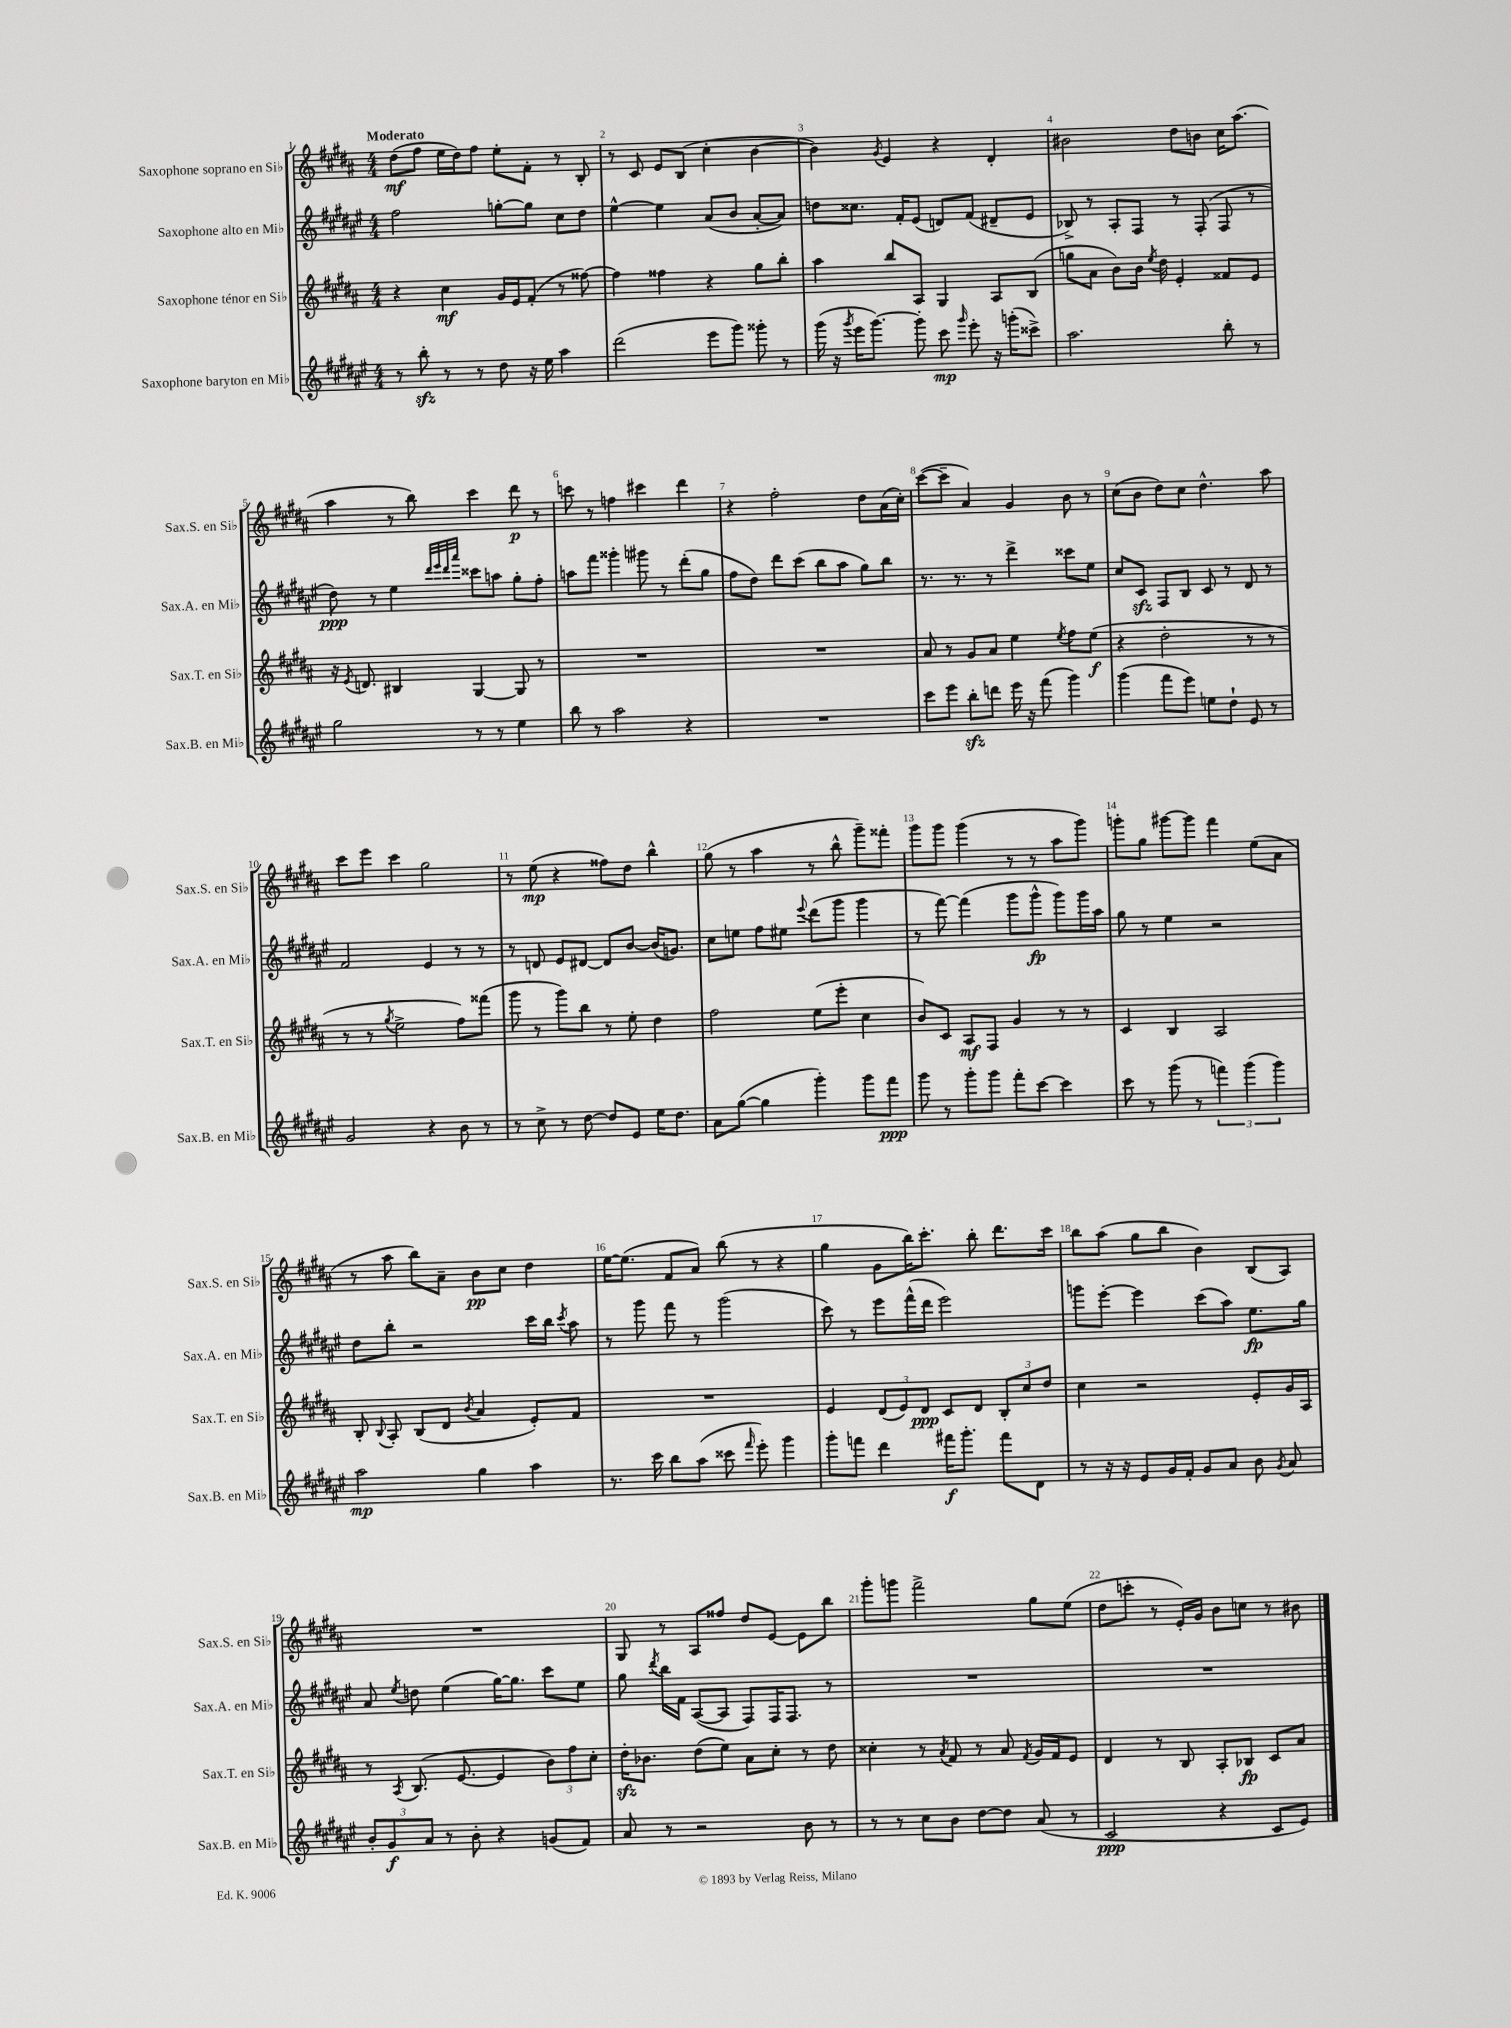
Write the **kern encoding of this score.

**kern	**dynam	**kern	**dynam	**kern	**dynam	**kern	**dynam
*part4	*part4	*part3	*part3	*part2	*part2	*part1	*part1
*staff4	*staff4	*staff3	*staff3	*staff2	*staff2	*staff1	*staff1
*I"Saxophone baryton en Mi♭	*	*I"Saxophone ténor en Si♭	*	*I"Saxophone alto en Mi♭	*	*I"Saxophone soprano en Si♭	*
*I'Sax.B. en Mi♭	*	*I'Sax.T. en Si♭	*	*I'Sax.A. en Mi♭	*	*I'Sax.S. en Si♭	*
*clefG2	*	*clefG2	*	*clefG2	*	*clefG2	*
*k[f#c#g#d#a#e#]	*	*k[f#c#g#d#a#]	*	*k[f#c#g#d#a#e#]	*	*k[f#c#g#d#a#]	*
*M4/4	*	*M4/4	*	*M4/4	*	*M4/4	*
=1	=1	=1	=1	=1	=1	=1	=1
!	!	!	!	!	!	!LO:TX:a:B:t=Moderato	!
8r	.	4r	.	2ff#\	.	(8dd#\L	mf
8bbzz'\	.	.	.	.	.	8ff#\J	.
8r	.	4cc#\	mf	.	.	16ee\LL	.
.	.	.	.	.	.	16dd#\J)	.
8r	.	.	.	.	.	8ff#\J	.
8dd#\	.	16g#/LL	.	[8ggn'\L	.	8ee'\L	.
.	.	16e/J	.	.	.	.	.
16r	.	(8f#'/J	.	8gg\J]	.	8f#'\J	.
16ee#\	.	.	.	.	.	.	.
4aa#\	.	8r	.	8cc#\L	.	8r	.
.	.	[8ff##X\)	.	8dd#\J	.	8B'/	.
=2	=2	=2	=2	=2	=2	=2	=2
(2ddd#\	.	4ff##\]	.	[4ee#^^\	.	8r	.
.	.	.	.	.	.	8c#/	.
.	.	4ff##X\	.	4ee#\]	.	8e/L	.
.	.	.	.	.	.	(8B/J	.
8eee#\L	.	4r	.	(8a#/L	.	4cc#'\	.
8ggg#\J)	.	.	.	8b/J	.	.	.
8ggg##X'\	.	8gg#\L	.	[8a#'/L	.	[4b\	.
8r	.	8bb'\J	.	8a#/J])	.	.	.
=3	=3	=3	=3	=3	=3	=3	=3
(16ggg#\	.	4aa#\	.	8ddn\L	.	4b\])	.
16r	.	.	.	.	.	.	.
8qggg#/	.	.	.	.	.	.	.
16eee#\KL	.	.	.	8.cc##X\J	.	.	.
[8.ggg#\J)	.	.	.	.	.	.	.
.	.	.	.	.	.	8qg#/	.
.	.	8bb/L	.	.	.	4e/	.
.	.	.	.	16f#'/KL	.	.	.
8ggg#'\]	.	8A#/J	.	(8e#/J	.	.	.
8ccc#\	mp	4G#/	.	8dn/L)	.	4r	.
16qqggg#/	.	.	.	.	.	.	.
8eee#'\	.	.	.	(8f#/J	.	.	.
16r	.	8A#/L	.	8d#X~/L	.	4d#'/	.
(16gggn'\KL	.	.	.	.	.	.	.
8ccc##X^\J)	.	(8B/J	.	8e#/J	.	.	.
=4	=4	=4	=4	=4	=4	=4	=4
2.aa#\	.	8ggn\L	.	8B-X^/)	.	2b#X\	.
.	.	8a#\J	.	8r	.	.	.
.	.	8b\L)	.	8A#'/L	.	.	.
.	.	16b\Jk	.	8F#/J	.	.	.
.	.	8qee/	.	.	.	.	.
.	.	16dd#\	.	.	.	.	.
.	.	4e'/	.	8r	.	8dd#\L	.
.	.	.	.	(8F#'/	.	8bn\J	.
8bb'\	.	8f##X/L	.	8F#/	.	16cc#\KL	.
.	.	.	.	.	.	(8.aa#\J	.
8r	.	8e/J	.	8r	.	.	.
!!LO:LB:g=z
=5	=5	=5	=5	=5	=5	=5	=5
2gg#\	.	16r	.	8dd#\)	ppp	4aa#\	.
.	.	8qe/	.	.	.	.	.
.	.	8.dn/	.	.	.	.	.
.	.	.	.	8r	.	.	.
.	.	4B#X/	.	4ee#\	.	8r	.
.	.	.	.	.	.	8bb\)	.
.	.	.	.	32qqddd#/LLL	.	.	.
.	.	.	.	32qqeee#/	.	.	.
.	.	.	.	32qqddd#/	.	.	.
.	.	.	.	32qqaaa#/JJJ	.	.	.
8r	.	[4G#/	.	8ccc##X\L	.	4ccc#\	.
8r	.	.	.	8aan\J	.	.	.
4ee#\	.	8G#/]	.	8gg#'\L	.	8ddd#\	p
.	.	8r	.	8ff#'\J	.	8r	.
=6	=6	=6	=6	=6	=6	=6	=6
8bb\	.	1r	.	8aan\L	.	8cccn\	.
8r	.	.	.	8fff#\J	.	8r	.
2aa#\	.	.	.	4ggg##X'\	.	4ffn\	.
.	.	.	.	8ggg#X\	.	4ccc#X\	.
.	.	.	.	8r	.	.	.
4r	.	.	.	(8ddd#'\L	.	4ddd#\	.
.	.	.	.	8gg#\J	.	.	.
=7	=7	=7	=7	=7	=7	=7	=7
1r	.	1r	.	8ff#\L	.	4r	.
.	.	.	.	8dd#\J)	.	.	.
.	.	.	.	8ddd#\L	.	2ff#'\	.
.	.	.	.	(8ccc#\J	.	.	.
.	.	.	.	8bb\L	.	.	.
.	.	.	.	8aa#\J	.	.	.
.	.	.	.	8gg#\L)	.	8dd#\L	.
.	.	.	.	8bb\J	.	(16a#\L	.
.	.	.	.	.	.	16cc#'\JJ)	.
=8	=8	=8	=8	=8	=8	=8	=8
8ccc#\L	.	8a#/	.	8.r	.	([8ccc#\L	.
8eee#\J	.	8r	.	.	.	8ccc#~\J]	.
.	.	.	.	8.r	.	.	.
8bbzz'\L	.	8g#/L	.	.	.	4a#/)	.
8dddn\J	.	8a#/J	.	8r	.	.	.
16eee#\	.	4ee\	.	4ddd#^\	.	4g#/	.
16r	.	.	.	.	.	.	.
(8fff#\	.	.	.	.	.	.	.
.	.	8qee/	.	.	.	.	.
4ggg#\)	.	8ff#\L	.	8ccc##X\L	.	8b\	.
.	.	(8ee\J	f	8ee#\J	.	8r	.
=9	=9	=9	=9	=9	=9	=9	=9
(4ggg#\	.	4r	.	8cc#/L	.	(8cc#\L	.
.	.	.	.	8c#zz/J	.	8b\J	.
8fff#\L	.	2dd#'\	.	8F#/L	.	8dd#\L)	.
8eee#\J)	.	.	.	8B/J	.	8cc#\J	.
8een\L	.	.	.	8c#/	.	4.dd#^^\	.
8dd#`\J	.	.	.	8r	.	.	.
8e#/	.	8r	.	8d#/	.	.	.
8r	.	8r	.	8r	.	8aa#\	.
!!LO:LB:g=z
=10	=10	=10	=10	=10	=10	=10	=10
2g#/	.	8r	.	2f#/	.	8ccc#\L	.
.	.	8r	.	.	.	8eee\J	.
.	.	8qgg#/	.	.	.	.	.
.	.	2ee^\	.	.	.	4ccc#\	.
4r	.	.	.	4e#/	.	2gg#\	.
8b\	.	8ff#\L)	.	8r	.	.	.
8r	.	(8fff##X\J	.	8r	.	.	.
=11	=11	=11	=11	=11	=11	=11	=11
8r	.	8ggg#\	.	8r	.	8r	.
8cc#^\	.	8r	.	8dn/	.	(8ee\	mp
8r	.	8ggg#\L)	.	8e#/L	.	4r	.
[8dd#\	.	8bb\J	.	[8d#X/J	.	.	.
8dd#/L]	.	8r	.	8d#/L]	.	8ff##X\L)	.
8e#/J	.	8ee'\	.	[8b/J	.	8dd#\J	.
16ee#\KL	.	4dd#\	.	(16b/KL]	.	4bb^^\	.
8.dd#\J	.	.	.	8.gn/J)	.	.	.
=12	=12	=12	=12	=12	=12	=12	=12
8a#\L	.	2ff#\	.	8cc#\L	.	(8gg#\	.
([8gg#\J	.	.	.	8een\J	.	8r	.
4gg#\]	.	.	.	8ff#\L	.	4aa#\	.
.	.	.	.	8ee#X\J	.	.	.
.	.	.	.	8qqeee#/	.	.	.
4ggg#'\)	.	(8ee\L	.	(8ddd#\L	.	8r	.
.	.	8eee'\J	.	8ggg#\J	.	8bb^^\	.
8ggg#\L	.	4cc#\	.	4ggg#\	.	8ggg#~\L)	.
8fff#\J	ppp	.	.	.	.	8fff##X'\J	.
=13	=13	=13	=13	=13	=13	=13	=13
8ggg#\	.	8b/L)	.	8r	.	8ggg#\L	.
8r	.	8c#/J	.	[8fff#\)	.	8ggg#\J	.
8ggg#'\L	.	8A#/L	mf	(4fff#\]	.	(4ggg#\	.
8ggg#\J	.	8F#/J	.	.	.	.	.
8fff#'\L	.	4g#/	.	8ggg#\L	.	8r	.
[8ccc#\J	.	.	.	8ggg#^^\J	fp	8r	.
4ccc#\]	.	8r	.	8ggg#\L)	.	8aa#\L	.
.	.	8r	.	16ggg#\L	.	8ggg#\J)	.
.	.	.	.	16aa#\JJ	.	.	.
=14	=14	=14	=14	=14	=14	=14	=14
8ccc#\	.	4c#/	.	8gg#\	.	8gggn'\L	.
8r	.	.	.	8r	.	8gg#\J	.
(8ggg#\	.	4B/	.	4ee#\	.	[8ggg#X\L	.
8r	.	.	.	.	.	8ggg#\J]	.
6fffn\)	.	2A#/	.	2r	.	4fff#\	.
(6ggg#\	.	.	.	.	.	.	.
.	.	.	.	.	.	(8ee\L	.
6ggg#\)	.	.	.	.	.	.	.
.	.	.	.	.	.	8a#\J	.
!!LO:LB:g=z
=15	=15	=15	=15	=15	=15	=15	=15
2aa#\	mp	8B'/	.	8dd#\L	.	8r	.
.	.	8qqB/	.	.	.	.	.
.	.	8A#'/	.	8bb'\J	.	8aa#\	.
.	.	(8B/L	.	2r	.	8bb\L)	.
.	.	8d#/J	.	.	.	8a#~\J	.
.	.	8qb/	.	.	.	.	.
4gg#\	.	4a#/	.	.	.	8b\L	pp
.	.	.	.	.	.	8cc#\J	.
4aa#\	.	8e'/L)	.	16ccc#\LL	.	4dd#\	.
.	.	.	.	16bb\JJ	.	.	.
.	.	.	.	8qccc#/	.	.	.
.	.	8f#/J	.	8aa#\	.	.	.
=16	=16	=16	=16	=16	=16	=16	=16
8.r	.	1r	.	8r	.	[16ee\KL	.
.	.	.	.	.	.	(8.ee\J]	.
.	.	.	.	8ggg#\	.	.	.
16ccc#\	.	.	.	.	.	.	.
8bb\L	.	.	.	8fff#\	.	8f#/L	.
(8aa#\J	.	.	.	8r	.	8a#/J)	.
8ccc##X\	.	.	.	(2ggg#\	.	(8bb\	.
16qqfff#/	.	.	.	.	.	.	.
8eee#'\)	.	.	.	.	.	8r	.
4ggg#\	.	.	.	.	.	4r	.
=17	=17	=17	=17	=17	=17	=17	=17
8ggg#'\L	.	4e/	.	8ccc#\)	.	4gg#\	.
8fffn\J	.	.	.	8r	.	.	.
4ddd#\	.	(12d#/L	.	8eee#\L	.	8g#\L	.
.	.	12e/)	.	.	.	.	.
.	.	.	.	(16fff#^^\L	.	16bb\K)	.
.	.	12d#/J	ppp	.	.	.	.
.	.	.	.	16ddd#\JJ	.	8.ccc#'\J	.
16fff#X\KL	f	8c#/L	.	2eee#\)	.	.	.
8.ggg#'\J	.	.	.	.	.	.	.
.	.	8d#/J	.	.	.	8bb'\	.
8fff#\L	.	12B'/L	.	.	.	8.ddd#\L	.
.	.	12cc#/	.	.	.	.	.
8d#\J	.	.	.	.	.	.	.
.	.	12dd#/J	.	.	.	.	.
.	.	.	.	.	.	16ccc#\Jk	.
=18	=18	=18	=18	=18	=18	=18	=18
8r	.	4cc#\	.	8gggn\L	.	8bb\L	.
16r	.	.	.	[8eee#'\J	.	(8aa#\J	.
16r	.	.	.	.	.	.	.
8e#/L	.	2r	.	4eee#\]	.	8gg#\L	.
16g#/L	.	.	.	.	.	8bb\J	.
16f#'/JJ	.	.	.	.	.	.	.
8g#/L	.	.	.	(8ccc#\L	.	4b\)	.
8a#/J	.	.	.	8aa#\J)	.	.	.
8b\	.	8e'/L	.	8.ee#\L	fp	(8B/L	.
8qg#/	.	.	.	.	.	.	.
8a#/	.	16g#/L	.	.	.	8A#/J)	.
.	.	16A#/JJ	.	16gg#\Jk	.	.	.
!!LO:LB:g=z
=19	=19	=19	=19	=19	=19	=19	=19
12b'/L	.	8r	.	8a#/	.	1r	.
12g#/	f	.	.	.	.	.	.
.	.	8qA#/	.	8qee#/	.	.	.
.	.	(8.B/	.	8ddn\	.	.	.
12a#/J	.	.	.	.	.	.	.
8r	.	.	.	(4ee#\	.	.	.
.	.	[8.e/	.	.	.	.	.
8b'\	.	.	.	.	.	.	.
4r	.	4e/]	.	[16gg#\KL)	.	.	.
.	.	.	.	8.gg#\J]	.	.	.
(8gn/L	.	12b\L)	.	8ccc#\L	.	.	.
.	.	12ff#\	.	.	.	.	.
8f#/J)	.	.	.	8ee#\J	.	.	.
.	.	12cc#'\J	.	.	.	.	.
=20	=20	=20	=20	=20	=20	=20	=20
8a#/	.	16dd#zz'\KL	.	8gg#\	.	8G#/	.
.	.	8.b-X\J	.	.	.	.	.
.	.	.	.	8qddd#/	.	.	.
8r	.	.	.	16bb\LL	.	8r	.
.	.	.	.	16f#\JJ	.	.	.
2r	.	(8dd#\L	.	([8A#/L	.	8A#/L	.
.	.	8ee\J)	.	8A#/J]	.	8ff##X/J	.
.	.	8a#\L	.	8F#/L)	.	8dd#/L	.
.	.	8cc#'\J	.	16F#/K	.	[8e/J	.
.	.	.	.	8.F#/J	.	.	.
8b\	.	8r	.	.	.	8e\L]	.
8r	.	8dd#\	.	8r	.	8bb\J	.
=21	=21	=21	=21	=21	=21	=21	=21
8r	.	4cc##X'\	.	1r	.	8ggg#'\L	.
8r	.	.	.	.	.	8gggn\J	.
8cc#\L	.	8r	.	.	.	2fff#^\	.
.	.	8qa#/	.	.	.	.	.
8b\J	.	8f#/	.	.	.	.	.
[8dd#\L	.	8r	.	.	.	.	.
8dd#\J]	.	8a#/	.	.	.	.	.
.	.	8qf#/	.	.	.	.	.
(8a#/	.	16g#/LL	.	.	.	8gg#\L	.
.	.	16f#/J	.	.	.	.	.
8r	.	8e/J	.	.	.	(8ee\J	.
=22	=22	=22	=22	=22	=22	=22	=22
2c#/	ppp	4d#/	.	1r	.	8dd#\L	.
.	.	.	.	.	.	8cccn'\J	.
.	.	8r	.	.	.	8r	.
.	.	8B/	.	.	.	16e'/LL)	.
.	.	.	.	.	.	16g#/JJ	.
4r	.	8A#'/L	.	.	.	8b\L	.
.	.	8B-X/J	fp	.	.	8ccn\J	.
8c#/L	.	8c#/L	.	.	.	8r	.
8e#/J)	.	8a#/J	.	.	.	8b#X\	.
==	==	==	==	==	==	==	==
*-	*-	*-	*-	*-	*-	*-	*-
